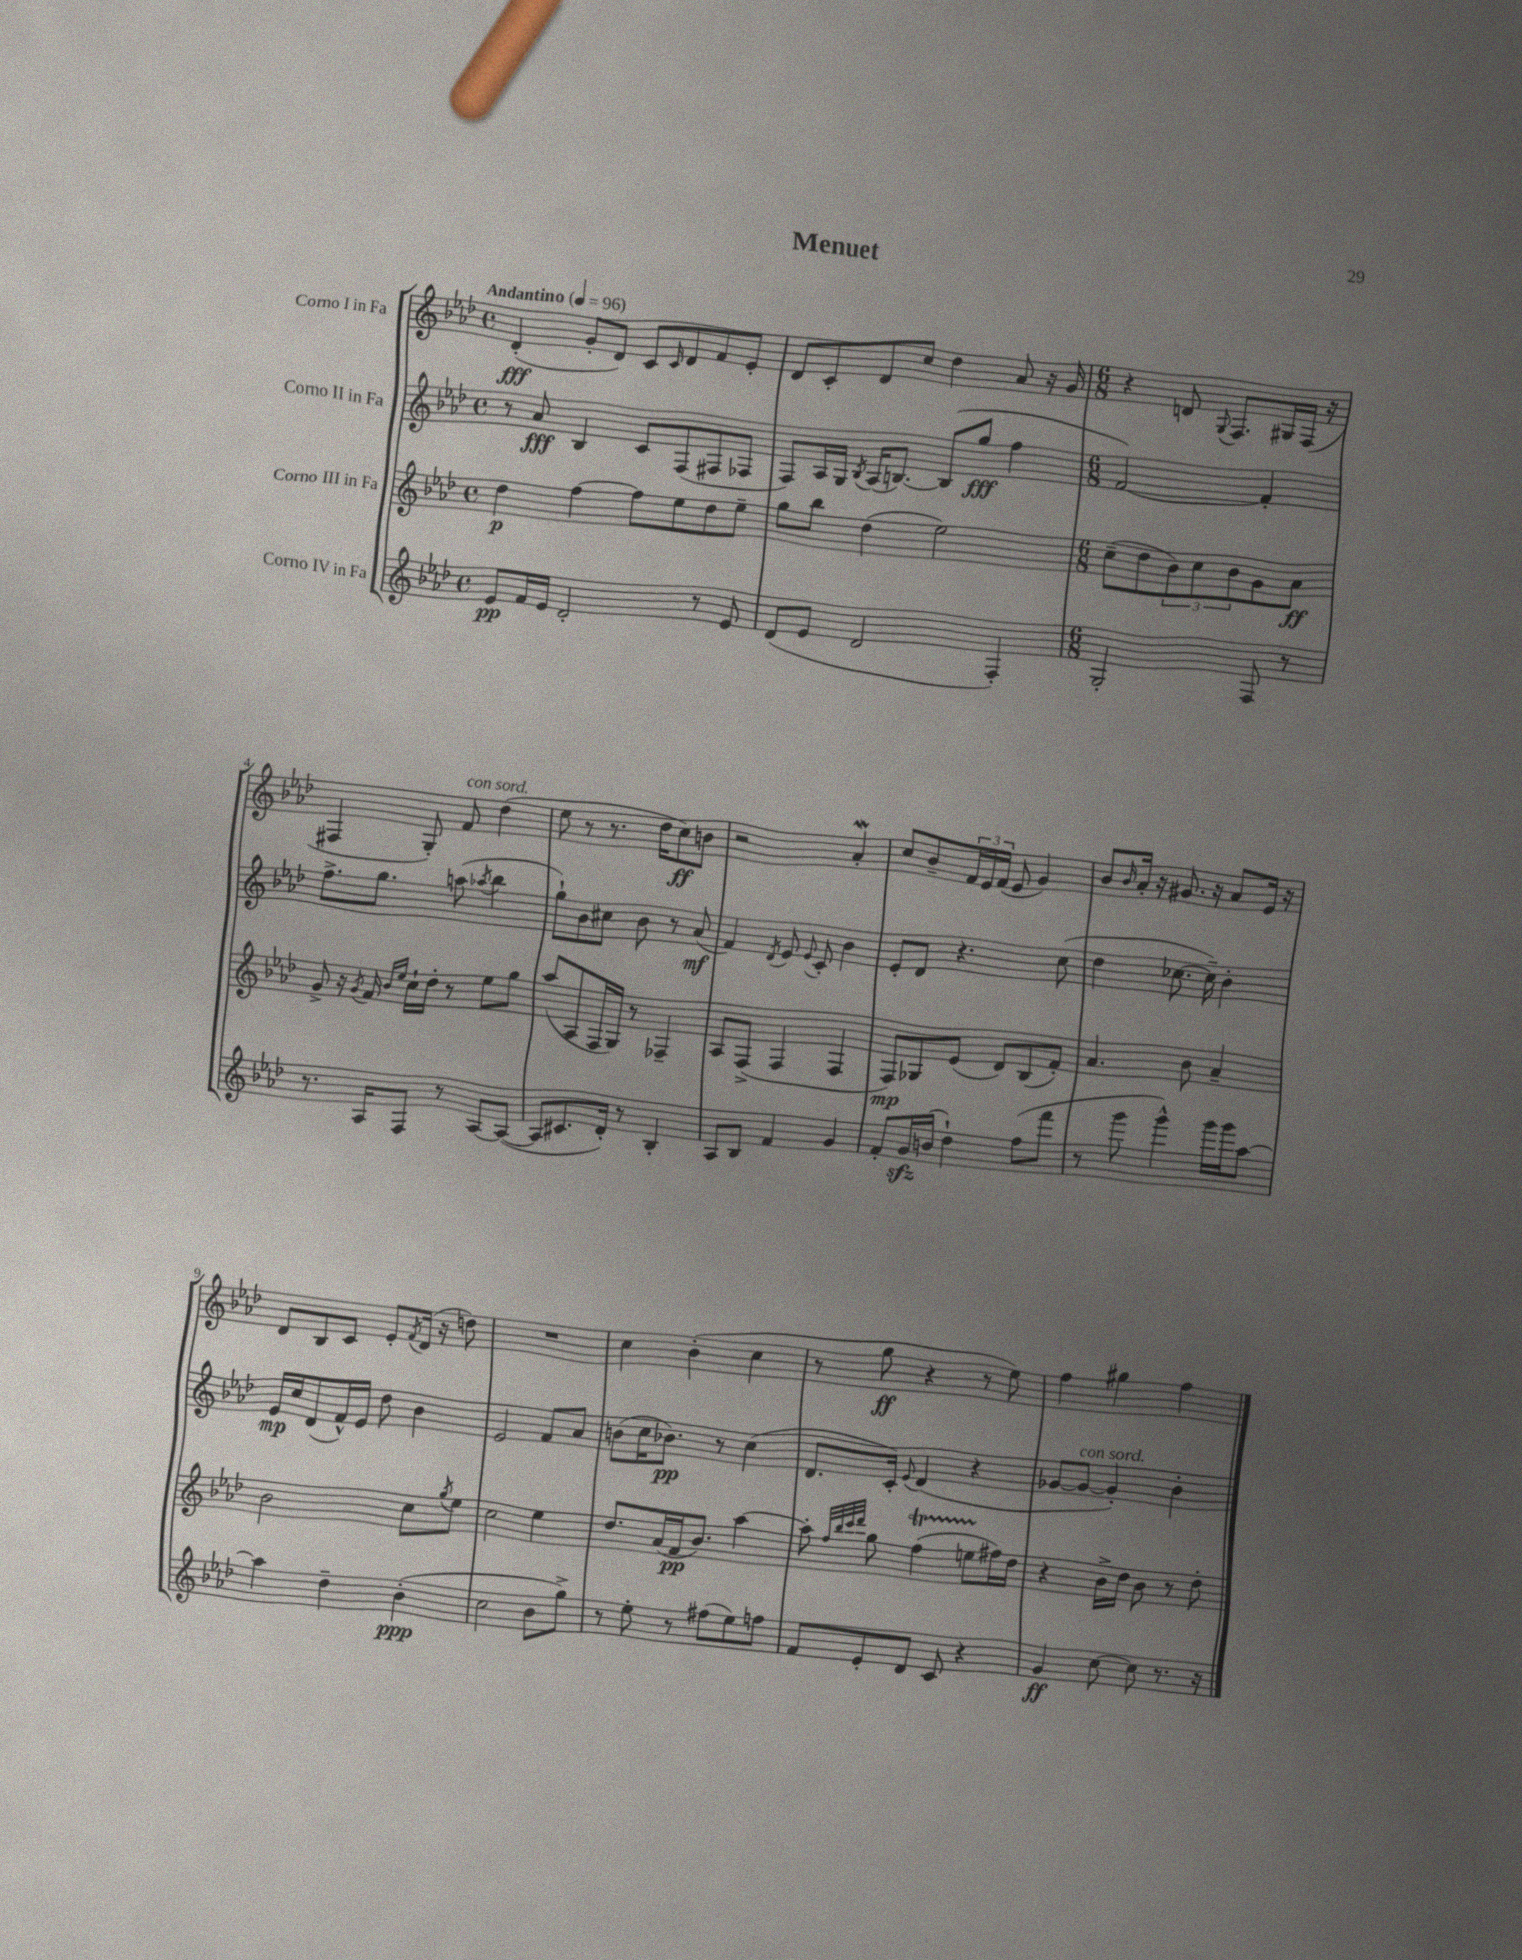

**kern	**kern	**kern	**kern
*staff4	*staff3	*staff2	*staff1
*clefG2	*clefG2	*clefG2	*clefG2
*k[b-e-a-d-]	*k[b-e-a-d-]	*k[b-e-a-d-]	*k[b-e-a-d-]
*M4/4	*M4/4	*M4/4	*M4/4
*met(c)	*met(c)	*met(c)	*met(c)
*MM96	*MM96	*MM96	*MM96
8e-	4dd-	8r	(4d-'
16f	.	8a-	.
16e-	.	.	.
2d-'	[4ff	4B-	8g'
.	.	.	8d-)
.	8ff]	8c	8c
.	.	.	16qqc
.	8ee-	(8F	8d-
8r	8dd-	8F#	8f
8e-	8ee-~	8F-	8e-'
=	=	=	=
(8d-	8gg	8F)	8d-
8e-	8bb-	16A-	8c'
.	.	16G	.
.	.	8qB-	.
2d-	(4dd-	(16A-	8d-
.	.	[8.B)	.
.	.	.	8cc
.	2ee-)	(8B]	4dd-
.	.	8gg	.
4F')	.	4ff	8a-
.	.	.	16r
.	.	.	16g
=	=	=	=
*M6/8	*M6/8	*M6/8	*M6/8
2G'	(8cc~	[2f)	4r
.	8dd-	.	.
.	12b-)	.	8d
.	12cc	.	.
.	.	.	8qqG
.	.	.	8.F
.	12b-	.	.
8F	8g	4f']	.
.	.	.	16G#
8r	8a-	.	(16F
.	.	.	16r
=	=	=	=
8.r	8g^	8.ff^	4F#
.	16r	.	.
.	8qg	.	.
16A-	16f	8.gg	.
.	16qqb-	.	.
.	16qqee-	.	.
8F	16cc`	.	8G')
.	16dd-'	.	.
8r	8r	(8aa	8f
.	.	8qaa-	.
[8A-	8ee-	4bb-	(4dd-
(8A-_	8gg	.	.
=	=	=	=
8A-]	(8aa-	8gg`)	8ee-
8.c#	8A-	8b-	8r
.	16F	8cc#	8.r
16d-')	16G)	.	.
8r	8r	8b-	.
.	.	.	16dd-
4B-'	4F-~	8r	8cc)
.	.	(8a-	8b
=	=	=	=
8A-	8A-	4f)	2r
8B-	(8F^	.	.
.	.	8qd-	.
4f	4F	8e-	.
.	.	8qqe-	.
.	.	8c'	.
4g	4F	4b-	4a-'
=	=	=	=
8f'	8F)	8e-'	8cc
16g	8G-	8d-	8b-~
(16b	.	.	.
4dd-`)	(8e-	4.r	24f
.	.	.	24e-
.	.	.	(24f
.	8d-)	.	8e-
(8ff	(8B-	.	4g)
8fff	8f')	(8cc	.
=	=	=	=
8r	4.a-	4dd-	8b-
.	.	.	16qqb-
8ggg	.	.	16a-'
.	.	.	16r
4ggg^^)	.	[8.cc-	8.g#
.	8b-	.	.
.	.	16cc-~])	16r
16ggg	4a-~	4b-'	8a-
16ggg	.	.	.
[8aa-	.	.	16e-
.	.	.	16r
=	=	=	=
4aa-]	2b-	16e-	8d-
.	.	16cc	.
.	.	(8d-	8B-
4dd-~	.	16f^^)	8c
.	.	16e-	.
.	.	8dd-	8e-'
.	.	.	8qf
(4b-'	8cc	4b-	(16d-
.	.	.	16r
.	8qgg	.	.
.	8ee-	.	8dd)
=	=	=	=
2cc	2cc	2e-	2.r
8b-	4ee-	8f	.
8gg^)	.	8a-	.
=	=	=	=
8r	8.dd-	(8b	4cc
8ee-'	.	16cc	.
.	(16a-	8.b-)	.
8r	16f	.	(4b-'
.	8.b-)	.	.
(8ff#	.	8r	.
8ee-)	[4aa-	(4cc	4cc
8ff	.	.	.
=	=	=	=
8f	8aa-']	8.d-	8r
.	32qqff	.	.
.	32qqbb-	.	.
.	32qqccc	.	.
.	32qqddd-	.	.
8e-'	8gg	.	8gg
.	.	16c')	.
.	.	8qqe-	.
8d-	(4ff	(4d-	4r
8c	.	.	.
4r	8ee	4r	8r
.	16ff#)	.	8ee-)
.	16dd-	.	.
=	=	=	=
4g	4r	[8g-	4ff
.	.	8g-_	.
[8cc	16b-^	4g-'])	4gg#
.	16dd-	.	.
8cc]	8b-	.	.
8.r	8r	4b-'	4ff
.	8dd-'	.	.
16r	.	.	.
==	==	==	==
*-	*-	*-	*-
